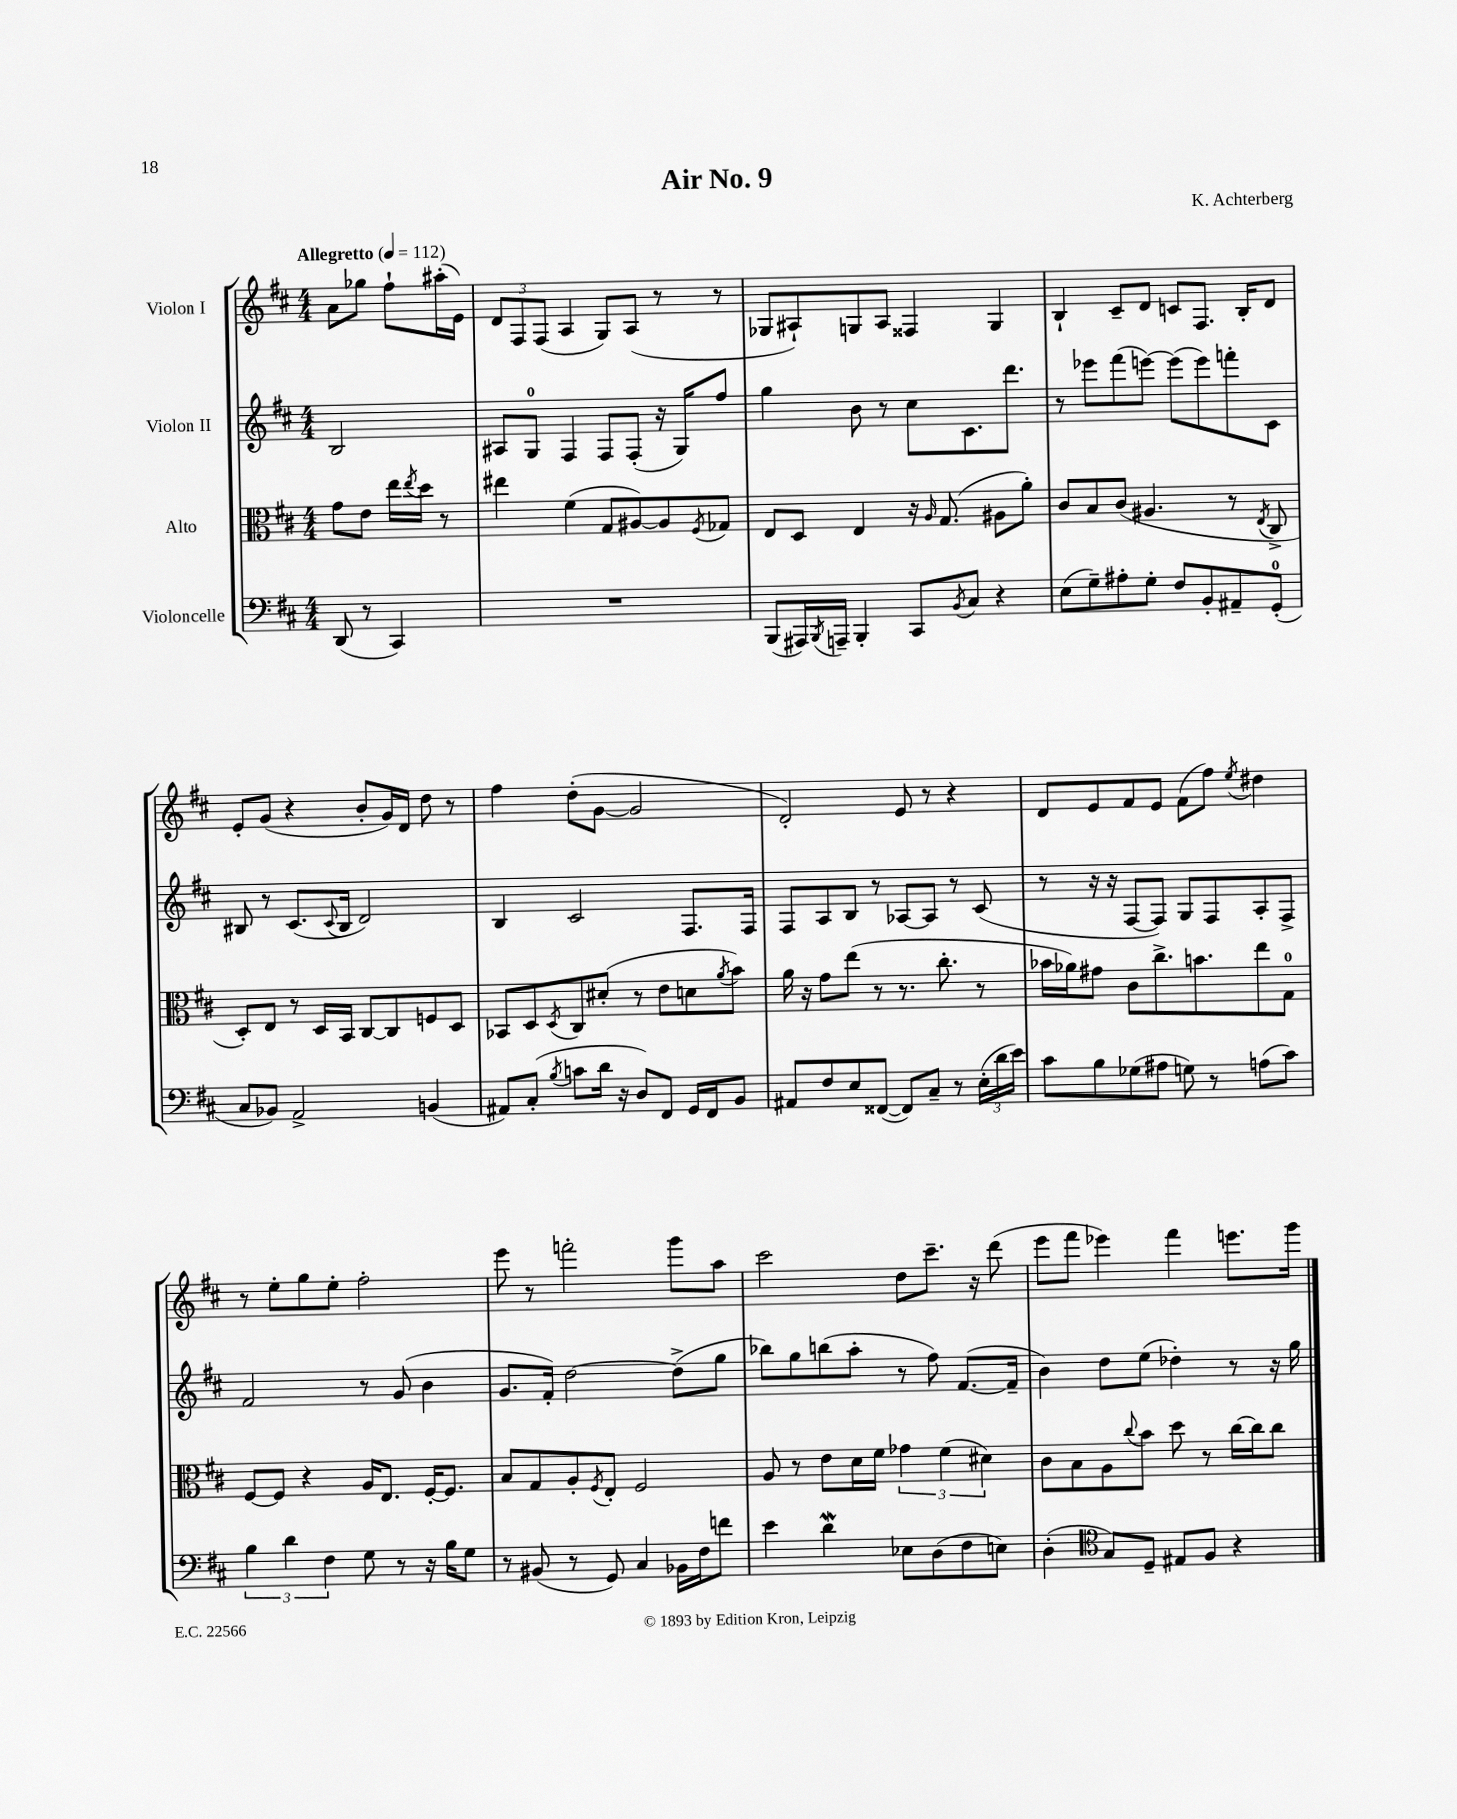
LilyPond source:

\header { title = "Air No. 9" composer = "K. Achterberg" }
<<
\new StaffGroup <<
\new Staff = "s0" \with { instrumentName = "Violon I" } {
    \clef treble \key d \major \numericTimeSignature \time 4/4 \partial 2 \tempo "Allegretto" 4 = 112
    a'8 ges''8 fis''8-! ais''16-.( e'16) |
    \tuplet 3/2 { d'8 fis8 fis8( } a4 g8) a8( r8 r8 |
    ges8 ais8-!) g8 ais8 fisis4 g4 |
    b4-! cis'8-- d'8 c'8 fis8. b16-. d'8 |
    e'8-. g'8( r4 b'8-. g'16) d'16 d''8 r8 |
    fis''4 d''8-.( g'8~ g'2 |
    d'2-.) e'8 r8 r4 |
    d'8 e'8 fis'8 e'8 fis'8( fis''8) \acciaccatura { e''8 } dis''4 |
    r8 e''8-. g''8 e''8-. fis''2-. |
    e'''8 r8 f'''2-. g'''8 a''8 |
    cis'''2 d''8 cis'''8.-- r16 d'''8( |
    e'''8 fis'''8 ees'''4) fis'''4 e'''8. g'''16 \bar "|." |
}
\new Staff = "s1" \with { instrumentName = "Violon II" } {
    \clef treble \key d \major \numericTimeSignature \time 4/4 \partial 2
    b2 |
    ais8 g8-0 fis4 fis8 fis8-.( r16 g16) fis''8 |
    g''4 b'8 r8 cis''8 cis'8. d'''8. |
    r8 ees'''8 fis'''8( e'''8~) e'''8( e'''8) f'''8-. cis'8 |
    bis8 r8 cis'8.( \appoggiatura { cis'8 } bis16 d'2) |
    b4 cis'2 fis8. fis16 |
    fis8 a8 b8 r8 aes8~ aes8 r8 cis'8( |
    r8 r16 r16 fis8~ fis8) g8 fis8 a8-. fis8-> |
    fis'2 r8 g'8( b'4 |
    g'8. fis'16-.) d''2~ d''8->( g''8 |
    bes''8) g''8 b''8( a''8-. r8 fis''8) fis'8.~( fis'16-- |
    b'4) d''8 e''8( des''4-.) r8 r16 g''16 \bar "|." |
}
\new Staff = "s2" \with { instrumentName = "Alto" } {
    \clef alto \key d \major \numericTimeSignature \time 4/4 \partial 2
    g'8 e'8 e''16 \acciaccatura { e''8 } d''16 r8 |
    eis''4 fis'4( g8 ais8~) ais8 \acciaccatura { fis8 } ges8 |
    e8 d8 e4 r16 \grace { a16 } g8.( ais8 a'8-.) |
    cis'8 b8 cis'8( ais4. r8 \acciaccatura { e8 } cis8-> |
    d8-.) e8 r8 d16 b,16 cis8~ cis8 f8 d8 |
    bes,8 d8 \acciaccatura { d8 } cis8 dis'8-.( r8 e'8 d'8 \acciaccatura { a'8 } b'8) |
    a'16 r16 g'8 e''8( r8 r8. cis''8.-. r8 |
    bes'16 aes'16) gis'8 cis'8 cis''8.-> b'8. e''8 g8-0 |
    fis8~ fis8 r4 a16 e8. fis16~-. fis8. |
    b8 g8 a8-. \acciaccatura { fis8 } e8-. fis2 |
    a8 r8 e'8 d'16 fis'16 \tuplet 3/2 { ges'4 fis'4( dis'4) } |
    cis'8 b8 a8 \appoggiatura { cis''8 } b'8 d''8 r8 cis''16~ cis''16 cis''8 \bar "|." |
}
\new Staff = "s3" \with { instrumentName = "Violoncelle" } {
    \clef bass \key d \major \numericTimeSignature \time 4/4 \partial 2
    d,8( r8 cis,4) |
    R1 |
    b,,8( ais,,16) \acciaccatura { b,,8 } a,,16-- b,,4-. cis,8 \acciaccatura { b,8 } cis8 r4 |
    e8( g8--) ais8-. g8-. fis8 b,8-. ais,8-- g,8-0-.( |
    cis8 bes,8) a,2-> b,4( |
    ais,8) cis8-.( \acciaccatura { b8 } c'8 d'16 r16 d8) fis,8 g,16 fis,16 b,8 |
    ais,8 fis8 e8 fisis,8~( fisis,8) cis8-- r8 \tuplet 3/2 { e16-.( d'16 e'16) } |
    cis'8 b8 ges8( ais8 g8) r8 a8( cis'8) |
    \tuplet 3/2 { b4 d'4 fis4 } g8 r8 r16 b16 g8 |
    r8 bis,8( r8 g,8) cis4 bes,16 fis16 f'8 |
    e'4 d'4\mordent ees8 d8( fis8 e8) |
    d4-.( \clef tenor g8) d8-- eis8 fis8 r4 \bar "|." |
}
>>
>>
\layout { \context { \Score \remove "Bar_number_engraver" } }
